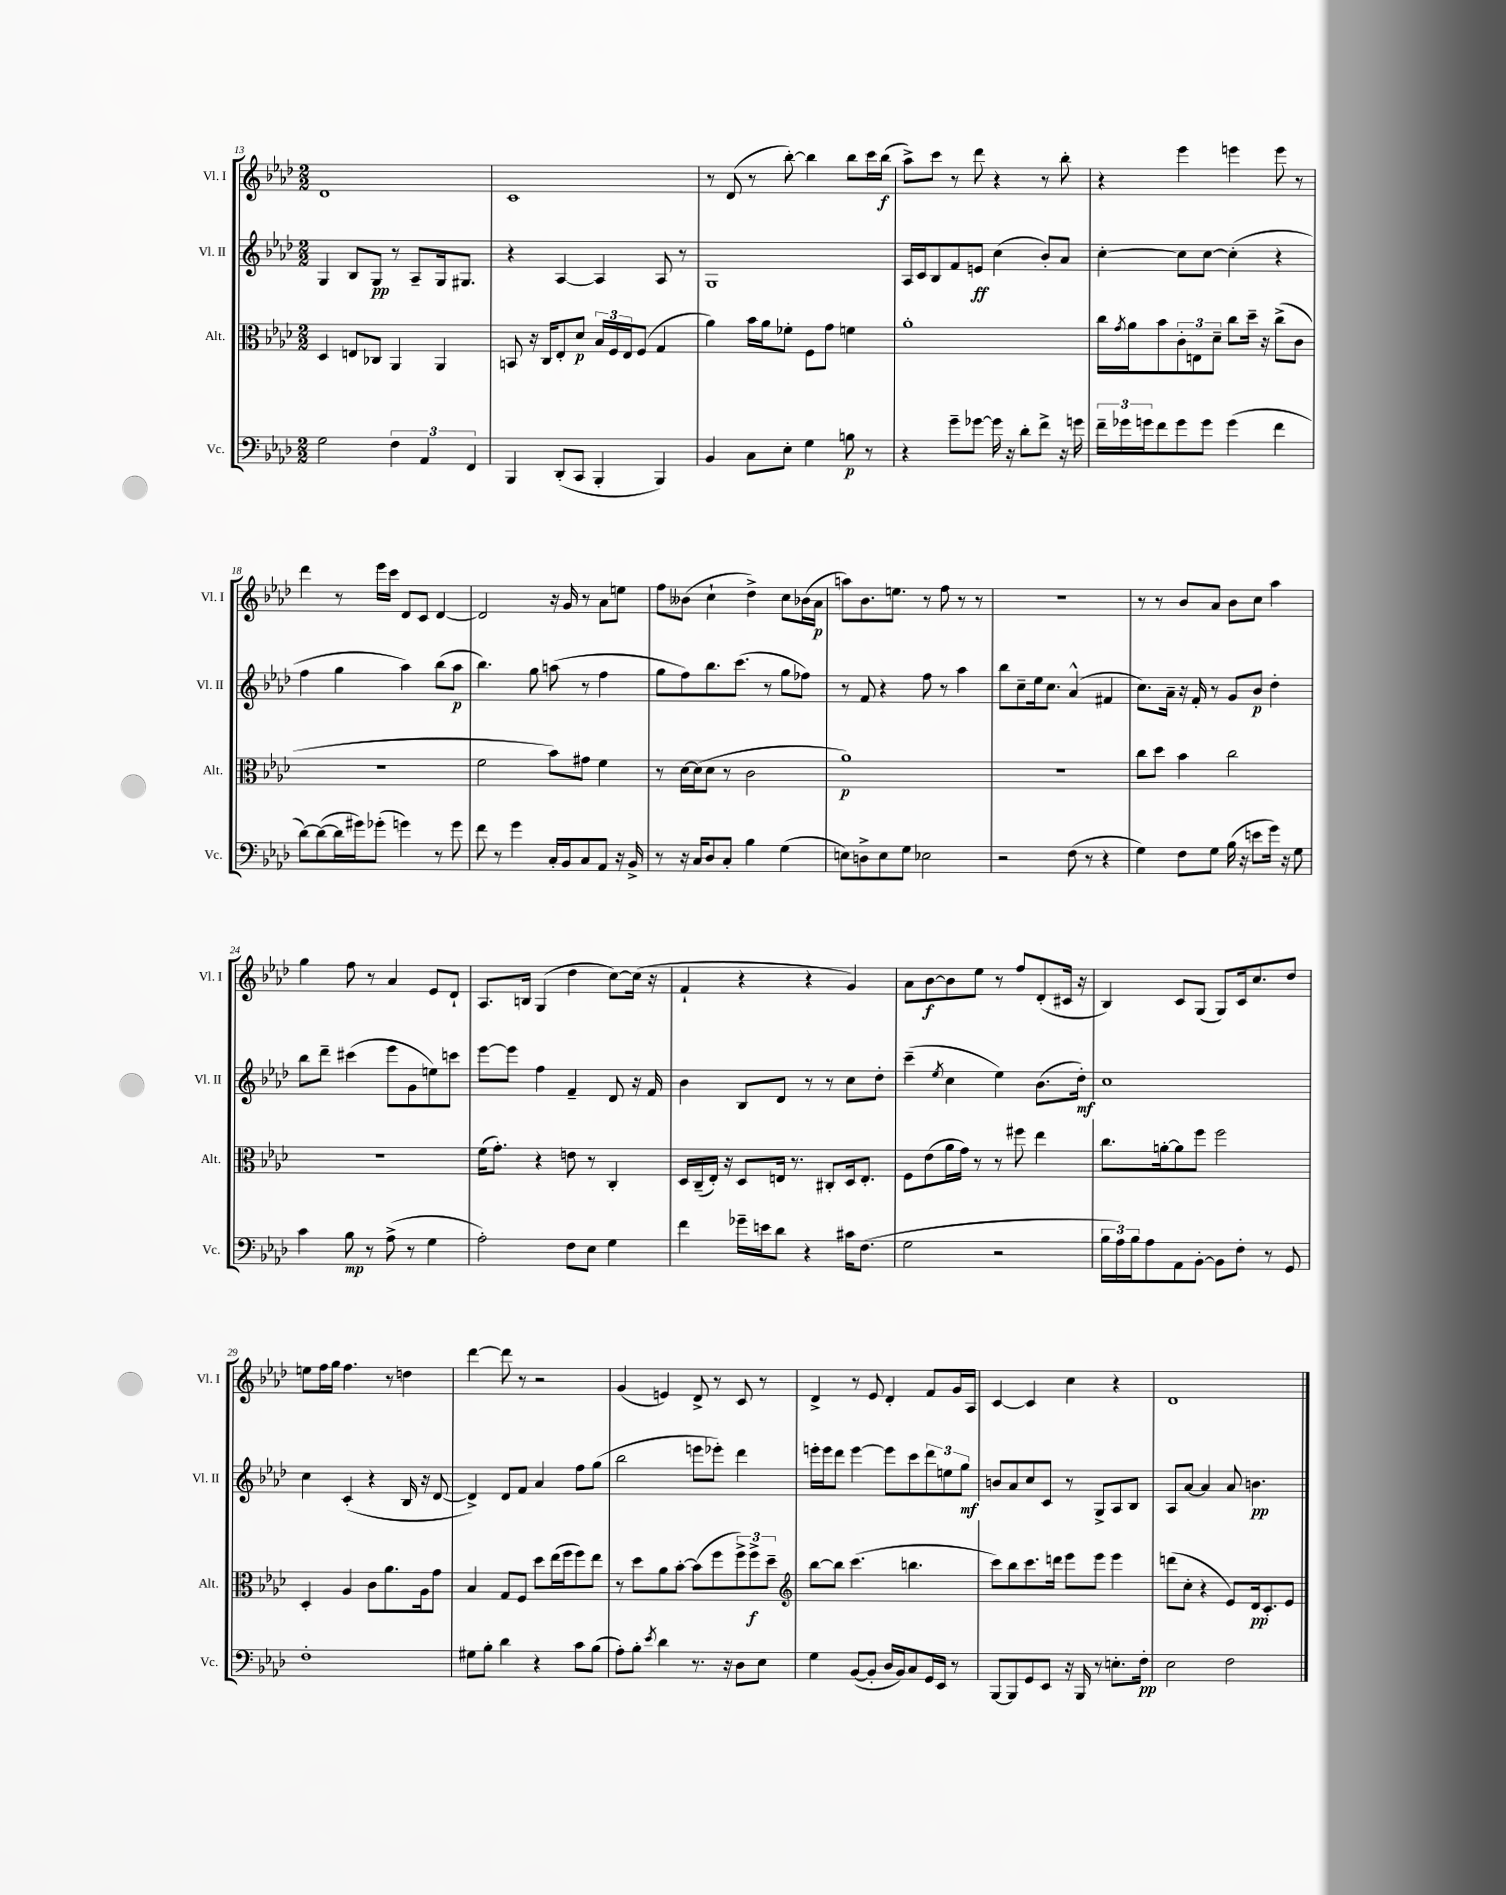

**kern	**kern	**kern	**kern
*staff4	*staff3	*staff2	*staff1
*clefF4	*clefC3	*clefG2	*clefG2
*k[b-e-a-d-]	*k[b-e-a-d-]	*k[b-e-a-d-]	*k[b-e-a-d-]
*M2/2	*M2/2	*M2/2	*M2/2
2G\	4D-/	4G/	1d-
.	8E/L	8B-/L	.
.	8C-/J	8G/J	.
6F\	4AA-/	8r	.
.	.	8A-~/L	.
6AA-/	.	.	.
.	4AA-/	16G/k	.
.	.	8.G#/J	.
6FF/	.	.	.
=	=	=	=
4BBB-/	8BB/	4r	1c
.	16r	.	.
.	16C/LK	.	.
(8DD-'/L	8E-'/	[4A-/	.
8CC/J	8d-/J	.	.
4BBB-'/	24B-/LL	4A-/]	.
.	24F/	.	.
.	24E-/J	.	.
.	(8F/J	.	.
4BBB-/)	4G/	8A-/	.
.	.	8r	.
=	=	=	=
4BB-/	4a-\)	1G	8r
.	.	.	(8d-/
8C\L	16b-\LL	.	8r
.	16a-\J	.	.
8E-'\J	8f-'\J	.	[8bb-'\)
4G\	8F\L	.	4bb-\]
.	8g\J	.	.
8B\	4f\	.	8bb-\L
8r	.	.	16ccc\L
.	.	.	(16bb-\JJ
=	=	=	=
4r	1a-'	16A-/LL	8aa-^\L)
.	.	16c/J	.
.	.	8B-/	8ccc\J
8g~\L	.	8f/	8r
[8g-\J	.	8e/J	8ddd-\
16g-\]	.	(4cc\	4r
16r	.	.	.
8d-'\L	.	.	.
8f^\J	.	8b-'/L)	8r
16r	.	8a-/J	8bb-'\
16g\	.	.	.
=	=	=	=
24f~\LL	16cc\LL	[4cc'\	4r
24g-\	.	.	.
.	8qg/	.	.
.	16a-\J	.	.
24g\J	.	.	.
8f\	8b-\	.	.
8g\	12c'\	8cc\]L	4eee-\
.	12E\	.	.
8g\J	.	[8cc\J	.
.	12d-~\J	.	.
(4g\	8cc\L	(4cc'\]	4eee\
.	16dd-~\Jk	.	.
.	16r	.	.
4f\	(8cc^\L	4r	8eee\
.	8c\J	.	8r
=	=	=	=
[8d-\L)	1r	4ff\	4ddd-\
(8d-\_	.	.	.
16d-\]L	.	4gg\	8r
16g#\J)	.	.	.
(8g-'\J	.	.	16eee-\LL
.	.	.	16ccc\JJ
4g\)	.	4aa-\)	8d-/L
.	.	.	8c/J
8r	.	(8bb-\L	[4d-/
8g\	.	8aa-\J	.
=	=	=	=
8f\	2f\	4.bb-\)	2d-/]
8r	.	.	.
4g\	.	.	.
.	.	8gg\	.
16C'/LL	8b-\L)	(8aa\	16r
16BB-/J	.	.	16g/
8C/	8g#\J	8r	8r
8AA-/J	4f\	4ff\	8a-\L
16r	.	.	8ee\J
16BB-^/	.	.	.
=	=	=	=
8r	8r	8gg\L	8ff\L
16r	[16d-\LL	8ff\)	(8b--\J
16C/LK	(16d-\]J	.	.
8D-/	8d-\J	8.bb-\	4cc`\
8C'/J	8r	.	.
.	.	(8.ccc\J	.
4B-\	2c\	.	4dd-^\)
.	.	8r	.
(4G\	.	8gg\L	8cc\L
.	.	8ff-\J)	(16b-\L
.	.	.	16a-\JJ
=	=	=	=
8E\L)	1a-)	8r	8aa\L)
8D^\	.	8f/	8.b-\
8E\	.	4r	.
.	.	.	8.ee\J
8G\J	.	.	.
2E-\	.	8ff\	8r
.	.	8r	8ff\
.	.	4aa-\	8r
.	.	.	8r
=	=	=	=
2r	1r	8bb-\L	1r
.	.	8cc~\	.
.	.	16ee-\k	.
.	.	8.cc\J	.
(8F\	.	(4a-^^/	.
8r	.	.	.
4r	.	4f#/	.
=	=	=	=
4G\)	8cc\L	8.cc\L)	8r
.	8dd-\J	.	8r
.	.	16a-~\Jk	.
8F\L	4b-\	16r	8b-/L
.	.	16f'/	.
8G\J	.	8r	8a-/J
(16B-\	2cc\	8g/L	8b-\L
16r	.	.	.
8e\L	.	8b-/J	8cc\J
16g\Jk)	.	4dd-'\	4aa-\
16r	.	.	.
8G\	.	.	.
=	=	=	=
4c\	1r	8bb-\L	4gg\
.	.	8ddd-~\J	.
8B-\	.	(4ccc#\	8ff\
8r	.	.	8r
(8A-^\	.	8eee-\L	4a-/
8r	.	8g\	.
4G\	.	8ee\)	8e-/L
.	.	8ccc\J	8d-`/J
=	=	=	=
2A-'\)	(16f\LK	[8eee-\L	8.A-/L
.	8.g'\J)	.	.
.	.	8eee-\]J	.
.	.	.	16B/Jk
.	4r	4ff\	(4G/
8F\L	8e\	4f~/	4dd-\
8E-\J	8r	.	.
4G\	4C'/	8d-/	[8cc\L)
.	.	16r	(16cc\]Jk
.	.	16f/	16r
=	=	=	=
4f\	16D-/LL	4b-\	4f`/
.	(16C~/	.	.
.	16E-'/JJ)	.	.
.	16r	.	.
16g-~\LL	8D-/L	8B-/L	4r
16e\J	.	.	.
8d-\J	16E/Jk	8d-/J	.
.	8.r	.	.
4r	.	8r	4r
.	8C#'/L	8r	.
16c#\LK	16D-/k	8cc\L	4g/)
(8.F\J	8.E'/J	.	.
.	.	8dd-'\J	.
=	=	=	=
2G\	8F\L	(4ccc~\	8a-\L
.	(8e-\	.	[8b-\
.	.	8qee-/	.
.	16a-\L	4cc\	8b-\]
.	16g\JJ)	.	.
.	8r	.	8ee-\J
2r	8r	4ee-\)	8r
.	8ff#\	.	8ff/L
.	4ee-\	(8.b-\L	(8d-'/
.	.	.	16c#/Jk
.	.	16dd-'\Jk)	16r
=	=	=	=
24B-\LL	8.cc\L	1cc	4B-/)
24A-\)	.	.	.
24B-\J	.	.	.
8A-\	.	.	.
.	[16a'\k	.	.
8AA-\	8a\]	.	8c/L
[8BB-'\J	8ff\J	.	(8G/J
8BB-\]L	2ff\	.	8G/L)
8F'\J	.	.	16c/k
.	.	.	8.cc/
8r	.	.	.
8GG/	.	.	8dd-/J
=	=	=	=
1F'	4D-'/	4cc\	8ee\L
.	.	.	16ff\L
.	.	.	16gg\JJ
.	4A-/	(4c'/	4.ff\
.	8c\L	4r	.
.	8.a-\	.	8r
.	.	16B-/	4dd\
.	16A-\k	16r	.
.	8g\J	[8d-/	.
=	=	=	=
8G#\L	4B-/	4d-^/])	[4ddd-\
8B-'\J	.	.	.
4d-\	8G/L	8d-/L	8ddd-\]
.	8F/J	8f/J	8r
4r	8dd-\L	4a-/	2r
.	(16ee-\L	.	.
.	16ff\J	.	.
8c\L	8ff\)	8ff\L	.
(8B-\J	8ee-\J	(8gg\J	.
=	=	=	=
8A-'\L)	8r	2bb-\	(4g/
8B-'\J	8dd-\L	.	.
8qe-/	.	.	.
4d-\	8a-\	.	4e/)
.	[8b-'\J	.	.
8.r	(8b-\]L	8eee\L	8d-^/
.	8ff\	8eee-'\J)	8r
16r	.	.	.
8D-\L	12ff^\)	4ddd-\	8c/
.	12ff^\	.	.
8E-\J	.	.	8r
.	12dd-~\J	.	.
=	=	=	=
*	*clefG2	*	*
4G\	[8bb-\L	16eee'\LL	4d-^/
.	.	16eee\J	.
.	8bb-\]J	8ddd-\J	.
([8BB-/L	(4.ccc\	[4eee\	8r
8BB-'/]J	.	.	8e-/
16D-/LL	.	8eee\]L	4d-'/
16BB-/J)	.	.	.
8C/	4.bb\	8ccc\	.
16GG/L	.	12ddd-\	8f/L
16EE-/JJ	.	.	.
.	.	12ee\	.
8r	.	.	16g/L
.	.	12gg\J	.
.	.	.	16A-/JJ
=	=	=	=
[8BBB-/L	8ccc\L)	8b/L	[4c/
8BBB-/]	8bb-\	8a-/	.
8GG/	8.ccc\	8cc/	4c/]
8EE-/J	.	8c/J	.
.	16ddd\Jk	.	.
16r	8eee-\L	8r	4cc\
16BBB-/	.	.	.
8r	8eee-\J	8G^/L	.
8.E'\L	4eee-\	8A-/	4r
.	.	8B-/J	.
16F'\Jk	.	.	.
=	=	=	=
2E-\	(8ddd\L	8A-/L	1d-
.	8cc'\J	[8a-/J	.
.	4r	4a-/]	.
2F\	8e-/L)	8a-/	.
.	16d-/k	4.b\	.
.	8.c'/	.	.
.	8e-/J	.	.
==	==	==	==
*-	*-	*-	*-
